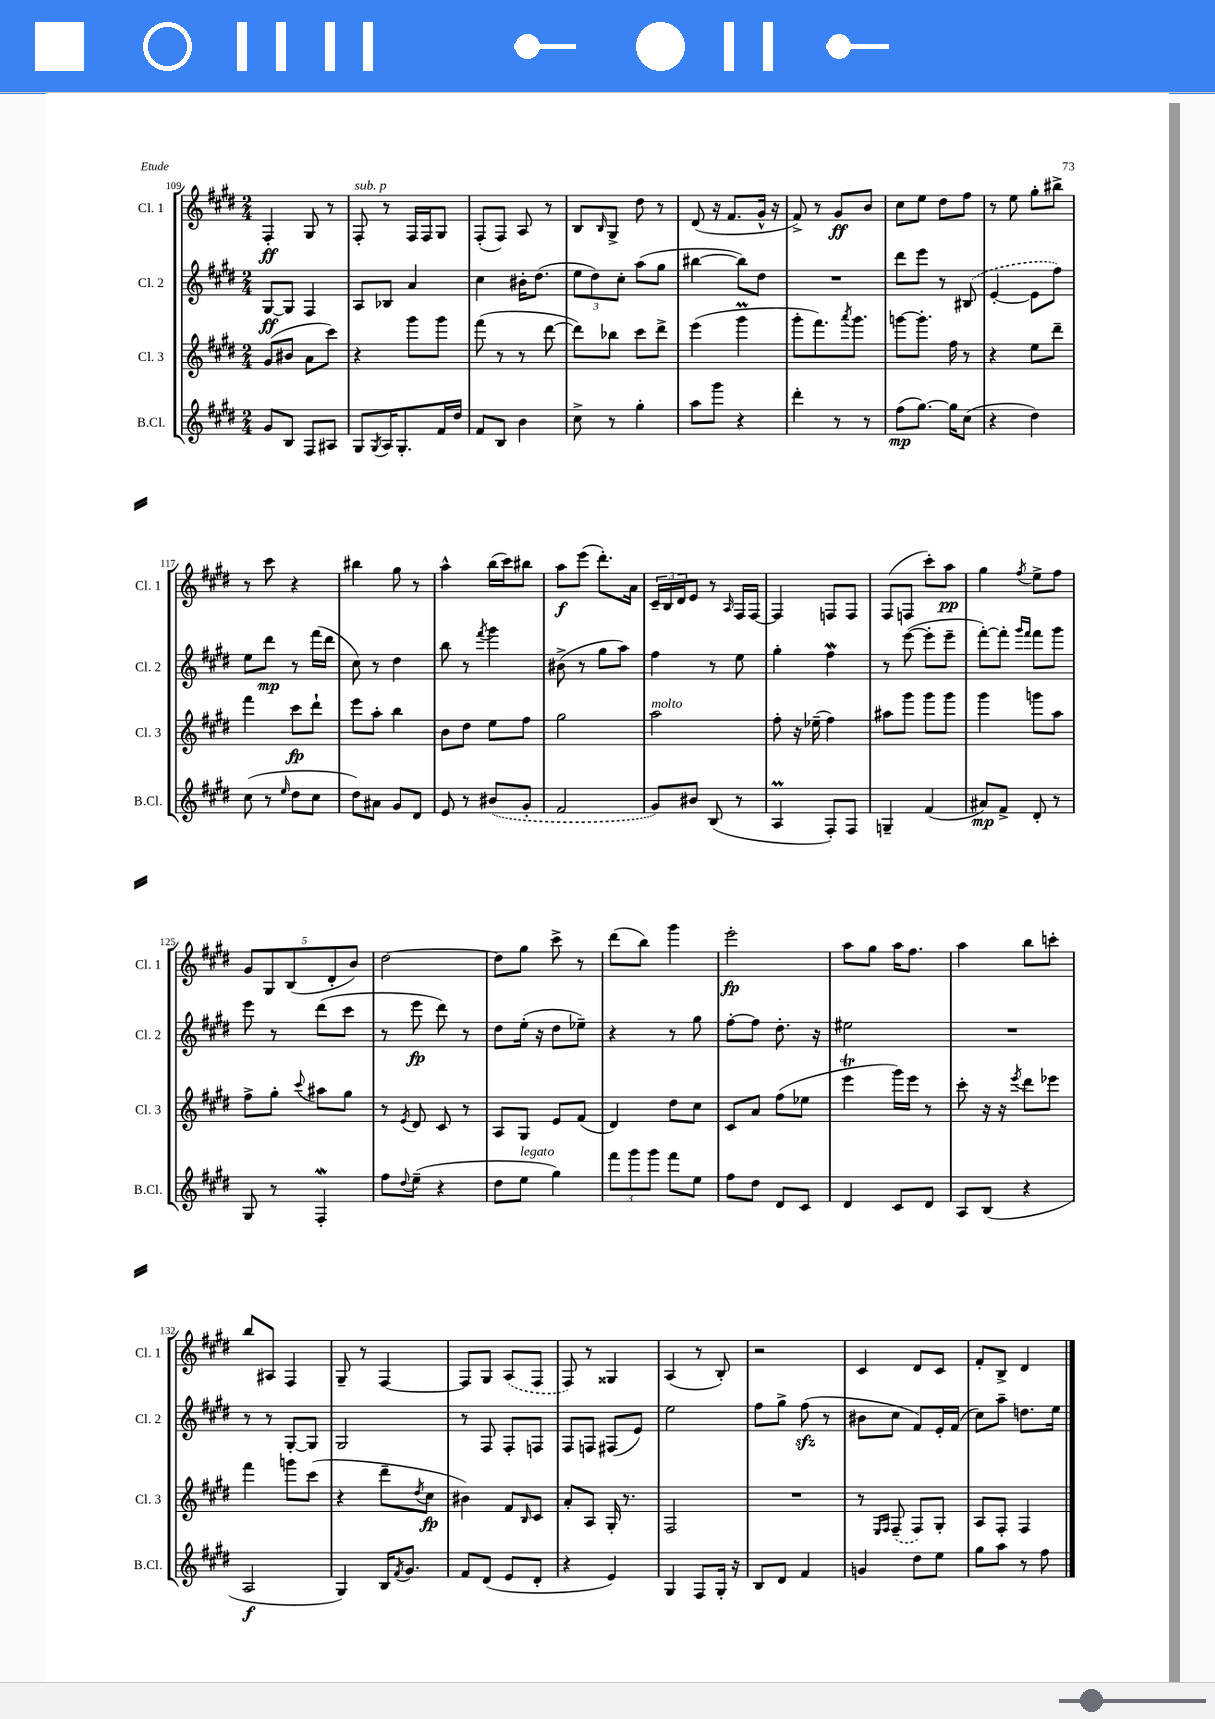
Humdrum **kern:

**kern	**dynam	**kern	**dynam	**kern	**dynam	**kern	**dynam
*part4	*part4	*part3	*part3	*part2	*part2	*part1	*part1
*staff4	*staff4	*staff3	*staff3	*staff2	*staff2	*staff1	*staff1
*I"B.Cl.	*	*I"Cl. 3	*	*I"Cl. 2	*	*I"Cl. 1	*
*I'B.Cl.	*	*I'Cl. 3	*	*I'Cl. 2	*	*I'Cl. 1	*
*clefG2	*	*clefG2	*	*clefG2	*	*clefG2	*
*k[f#c#g#d#]	*	*k[f#c#g#d#]	*	*k[f#c#g#d#]	*	*k[f#c#g#d#]	*
*M2/4	*	*M2/4	*	*M2/4	*	*M2/4	*
=109	=109	=109	=109	=109	=109	=109	=109
8g#/L	.	(8g#/L	.	[8G#/L	ff	4F#'/	ff
8B/J	.	8b#X/J	.	8G#/J]	.	.	.
8F#/L	.	8a\L	.	4F#/	.	8G#/	.
8A#X/J	.	8ccc#\J)	.	.	.	8r	.
=110	=110	=110	=110	=110	=110	=110	=110
!	!	!	!	!	!	!LO:TX:a:i:t=sub. p	!
8G#/L	.	4r	.	8A/L	.	8F#'/	.
8qG#/	.	.	.	.	.	.	.
16A/K	.	.	.	8B-X/J	.	8r	.
8.G#'/	.	.	.	.	.	.	.
.	.	8ggg#\L	.	4a/	.	16F#/LL	.
.	.	.	.	.	.	16F#/J	.
16f#/L	.	8ggg#\J	.	.	.	8G#/J	.
16dd#/JJ	.	.	.	.	.	.	.
=111	=111	=111	=111	=111	=111	=111	=111
8f#/L	.	(8fff#\	.	4cc#\	.	(8F#'/L	.
8B/J	.	8r	.	.	.	8F#/J)	.
4b\	.	8r	.	16b#X'\KL	.	8A/	.
.	.	.	.	(8.dd#\J	.	.	.
.	.	[8ddd#\	.	.	.	8r	.
=112	=112	=112	=112	=112	=112	=112	=112
8cc#^\	.	8ddd#\L])	.	12ee\L	.	8B/L	.
.	.	.	.	12dd#\)	.	.	.
.	.	.	.	.	.	16qqB/	.
8r	.	8bb-X\J	.	.	.	8G#^/J	.
.	.	.	.	12cc#'\J	.	.	.
4gg#'\	.	8ccc#\L	.	(8aa\L	.	8dd#\	.
.	.	8ddd#^\J	.	8gg#\J	.	8r	.
=113	=113	=113	=113	=113	=113	=113	=113
8aa\L	.	(4eee\	.	[4bb#X\	.	(8d#/	.
8ggg#\J	.	.	.	.	.	16r	.
.	.	.	.	.	.	8.f#/L	.
4r	.	4ggg#m\	.	8bb#\L])	.	.	.
.	.	.	.	8dd#\J	.	16g#^^/Jk	.
.	.	.	.	.	.	16r	.
=114	=114	=114	=114	=114	=114	=114	=114
4ddd#'\	.	8ggg#'\L	.	2r	.	8f#^/)	.
.	.	8.fff#\)	.	.	.	8r	.
8r	.	.	.	.	.	8g#/L	ff
.	.	8qaaa/	.	.	.	.	.
.	.	8.ggg#\J	.	.	.	.	.
8r	.	.	.	.	.	8b/J	.
=115	=115	=115	=115	=115	=115	=115	=115
(8ff#\L	mp	[8gggn\L	.	8ddd#\L	.	8cc#\L	.
[8.gg#\J)	.	8.ggg'\J]	.	8eee\J	.	8ee\J	.
.	.	.	.	8r	.	8dd#\L	.
16gg#\KL]	.	16ff#\	.	.	.	.	.
(8cc#\J	.	8r	.	(8B#X/	.	8ff#\J	.
=116	=116	=116	=116	=116	=116	=116	=116
4r	.	4r	.	[4e'/	.	8r	.
.	.	.	.	.	.	8ee\	.
4dd#\)	.	8ee\L	.	8e\L]	.	8gg#'\L	.
.	.	8ddd#~\J	.	8ff#\J)	.	8bb#X^\J	.
!!LO:LB:g=z
=117	=117	=117	=117	=117	=117	=117	=117
(8cc#\	.	4fff#\	.	8ee\L	.	8r	.
8r	.	.	.	8ddd#\J	mp	8ccc#\	.
16qqee/	.	.	.	.	.	.	.
8dd#\L	.	8ccc#\L	fp	8r	.	4r	.
8cc#\J	.	8ddd#`\J	.	(16fff#\LL	.	.	.
.	.	.	.	16ddd#\JJ	.	.	.
=118	=118	=118	=118	=118	=118	=118	=118
8dd#\L)	.	8eee\L	.	8cc#\)	.	4bb#X\	.
8a#X\J	.	8aa'\J	.	8r	.	.	.
8g#/L	.	4bb\	.	4dd#\	.	8gg#\	.
8d#/J	.	.	.	.	.	8r	.
=119	=119	=119	=119	=119	=119	=119	=119
8e/	.	8b\L	.	8bb\	.	4aa^^\	.
8r	.	8dd#\J	.	8r	.	.	.
.	.	.	.	8qfff#/	.	.	.
(8b#X/L	.	8ee\L	.	4ggg#\	.	(16bb\LL	.
.	.	.	.	.	.	16ccc#\J)	.
8g#'/J	.	8ff#\J	.	.	.	8bb#X\J	.
=120	=120	=120	=120	=120	=120	=120	=120
2f#/	.	2gg#\	.	(8b#X^\	.	8aa\L	f
.	.	.	.	8r	.	(8eee\J	.
.	.	.	.	8gg#\L	.	8.ddd#'\L)	.
.	.	.	.	8aa\J)	.	.	.
.	.	.	.	.	.	16a\Jk	.
=121	=121	=121	=121	=121	=121	=121	=121
!	!	!LO:TX:a:i:t=molto	!	!	!	!	!
8g#/L)	.	2aa\	.	4ff#\	.	24c#~/LL	.
.	.	.	.	.	.	24B/	.
.	.	.	.	.	.	24d#/J	.
8b#X/J	.	.	.	.	.	8e/J	.
(8B/	.	.	.	8r	.	8r	.
.	.	.	.	.	.	16qqA/	.
8r	.	.	.	8ee\	.	16F#/LL	.
.	.	.	.	.	.	[16F#/JJ	.
=122	=122	=122	=122	=122	=122	=122	=122
4AM/	.	8ff#'\	.	4gg#'\	.	4F#/]	.
.	.	16r	.	.	.	.	.
.	.	(16ee-X~\	.	.	.	.	.
8F#'/L)	.	4ff#\)	.	4ff#W\	.	8Fn/L	.
8F#/J	.	.	.	.	.	8F/J	.
=123	=123	=123	=123	=123	=123	=123	=123
4Gn~/	.	8aa#X\L	.	8r	.	(8F#/L	.
.	.	8ggg#\J	.	([8eee\	.	8Fn/J	.
(4f#/	.	8ggg#\L	.	8eee'\L]	.	8ccc#'\L)	.
.	.	8ggg#\J	.	8eee~\J	.	8aa\J	pp
=124	=124	=124	=124	=124	=124	=124	=124
8a#X/L)	mp	4ggg#\	.	[8fff#'\L)	.	4gg#\	.
8f#^/J	.	.	.	8fff#'\J]	.	.	.
.	.	.	.	16qqggg#/LL	.	.	.
.	.	.	.	16qqfff#/JJ	.	8qff#/	.
8d#'/	.	8gggn\L	.	8fff#\L	.	8ee^\L	.
8r	.	8aa\J	.	8ggg#\J	.	8ff#\J	.
!!LO:LB:g=z
=125	=125	=125	=125	=125	=125	=125	=125
8G#/	.	8ff#^\L	.	8eee\	.	10g#/L	.
.	.	.	.	.	.	10G#/	.
8r	.	8gg#'\J	.	8r	.	.	.
.	.	.	.	.	.	(10B/	.
.	.	8qqccc#/	.	.	.	.	.
4F#W'/	.	8aa#X\L	.	(8ddd#\L	.	.	.
.	.	.	.	.	.	10d#'/	.
.	.	8gg#\J	.	8ccc#\J	.	.	.
.	.	.	.	.	.	10b/J)	.
=126	=126	=126	=126	=126	=126	=126	=126
8ff#\L	.	8r	.	8r	.	[2dd#\	.
8qqdd#/	.	8qe/	.	.	.	.	.
(8ee~\J	.	8d#/	.	8eee\	fp	.	.
4r	.	8c#/	.	8ddd#\)	.	.	.
.	.	8r	.	8r	.	.	.
=127	=127	=127	=127	=127	=127	=127	=127
8dd#\L	.	8A/L	.	8dd#\L	.	8dd#\L]	.
!LO:TX:a:i:t=legato	!	!	!	!	!	!	!
8ee\J	.	8G#/J	.	(16ee'\Jk	.	8gg#\J	.
.	.	.	.	16r	.	.	.
4gg#\)	.	8e/L	.	8dd#\L	.	8ccc#^\	.
.	.	(8f#/J	.	8ee-X~\J)	.	8r	.
=128	=128	=128	=128	=128	=128	=128	=128
12fff#\L	.	4d#/)	.	4r	.	(8ddd#\L	.
12ggg#\	.	.	.	.	.	.	.
.	.	.	.	.	.	8bb\J)	.
12ggg#\J	.	.	.	.	.	.	.
8fff#\L	.	8dd#\L	.	8r	.	4ggg#\	.
8ee\J	.	8cc#\J	.	8gg#\	.	.	.
=129	=129	=129	=129	=129	=129	=129	=129
8ff#\L	.	8c#/L	.	[8ff#'\L	.	2eee'\	fp
8dd#\J	.	8a/J	.	8ff#\J]	.	.	.
8d#/L	.	(8ff#\L	.	8.dd#'\	.	.	.
8c#/J	.	8ee-X\J	.	.	.	.	.
.	.	.	.	16r	.	.	.
=130	=130	=130	=130	=130	=130	=130	=130
4d#/	.	4eeeT\	.	2ee#X\	.	8aa\L	.
.	.	.	.	.	.	8gg#\J	.
8c#/L	.	16ggg#\LL)	.	.	.	16aa\KL	.
.	.	16eee\JJ	.	.	.	8.ff#\J	.
8d#/J	.	8r	.	.	.	.	.
=131	=131	=131	=131	=131	=131	=131	=131
8A/L	.	8ccc#'\	.	2r	.	4aa\	.
(8B/J	.	16r	.	.	.	.	.
.	.	16r	.	.	.	.	.
.	.	8qeee/	.	.	.	.	.
4r	.	8ddd#\L	.	.	.	8bb\L	.
.	.	8eee-X\J	.	.	.	8cccn'\J	.
!!LO:LB:g=z
=132	=132	=132	=132	=132	=132	=132	=132
2A/	f	4fff#\	.	8r	.	8bb/L	.
.	.	.	.	8r	.	8A#X/J	.
.	.	8gggn\L	.	[8G#'/L	.	4F#/	.
.	.	(8ccc#\J	.	8G#/J]	.	.	.
=133	=133	=133	=133	=133	=133	=133	=133
4G#/)	.	4r	.	2G#/	.	8G#~/	.
.	.	.	.	.	.	8r	.
16B/KL	.	8ddd#~\L	.	.	.	[4F#/	.
8qf#/	.	.	.	.	.	.	.
8.g#/J	.	.	.	.	.	.	.
.	.	8qdd#/	.	.	.	.	.
.	.	8cc#\J	fp	.	.	.	.
=134	=134	=134	=134	=134	=134	=134	=134
8f#/L	.	4b#X\)	.	8r	.	8F#/L]	.
(8d#/J	.	.	.	8F#/	.	8G#/J	.
8e/L	.	8f#/L	.	8F#'/L	.	(8A/L	.
.	.	16qqB/	.	.	.	.	.
8d#'/J	.	8c#/J	.	8Fn/J	.	8F#/J	.
=135	=135	=135	=135	=135	=135	=135	=135
4r	.	8a'/L	.	8F#/L	.	8F#/)	.
.	.	8A/J	.	8Fn/J	.	8r	.
4e/)	.	16G#'/	.	(8F#X/L	.	4G##X/	.
.	.	8.r	.	.	.	.	.
.	.	.	.	8e/J)	.	.	.
=136	=136	=136	=136	=136	=136	=136	=136
4G#/	.	2F#/	.	2ee\	.	(4A/	.
8F#/L	.	.	.	.	.	8r	.
16G#'/Jk	.	.	.	.	.	8B'/)	.
16r	.	.	.	.	.	.	.
=137	=137	=137	=137	=137	=137	=137	=137
8B/L	.	2r	.	8ff#\L	.	2r	.
8d#/J	.	.	.	8gg#^\J	.	.	.
4f#/	.	.	.	(8ff#zz\	.	.	.
.	.	.	.	8r	.	.	.
=138	=138	=138	=138	=138	=138	=138	=138
4gn/	.	8r	.	8b#X\L	.	4c#/	.
.	.	16qqE/LL	.	.	.	.	.
.	.	16qqF#/JJ	.	.	.	.	.
.	.	(8F#~/	.	8cc#\J	.	.	.
8dd#\L	.	8F#/L)	.	8f#/L)	.	8d#/L	.
8ee\J	.	8G#'/J	.	16e'/L	.	8c#/J	.
.	.	.	.	(16f#/JJ	.	.	.
=139	=139	=139	=139	=139	=139	=139	=139
8gg#\L	.	8A/L	.	8cc#\L)	.	8f#'/L	.
8aa\J	.	8F#'/J	.	8aa~\J	.	8B^/J	.
8r	.	4F#/	.	8.ddn\L	.	4d#/	.
8ff#\	.	.	.	.	.	.	.
.	.	.	.	16ee\Jk	.	.	.
==	==	==	==	==	==	==	==
*-	*-	*-	*-	*-	*-	*-	*-
